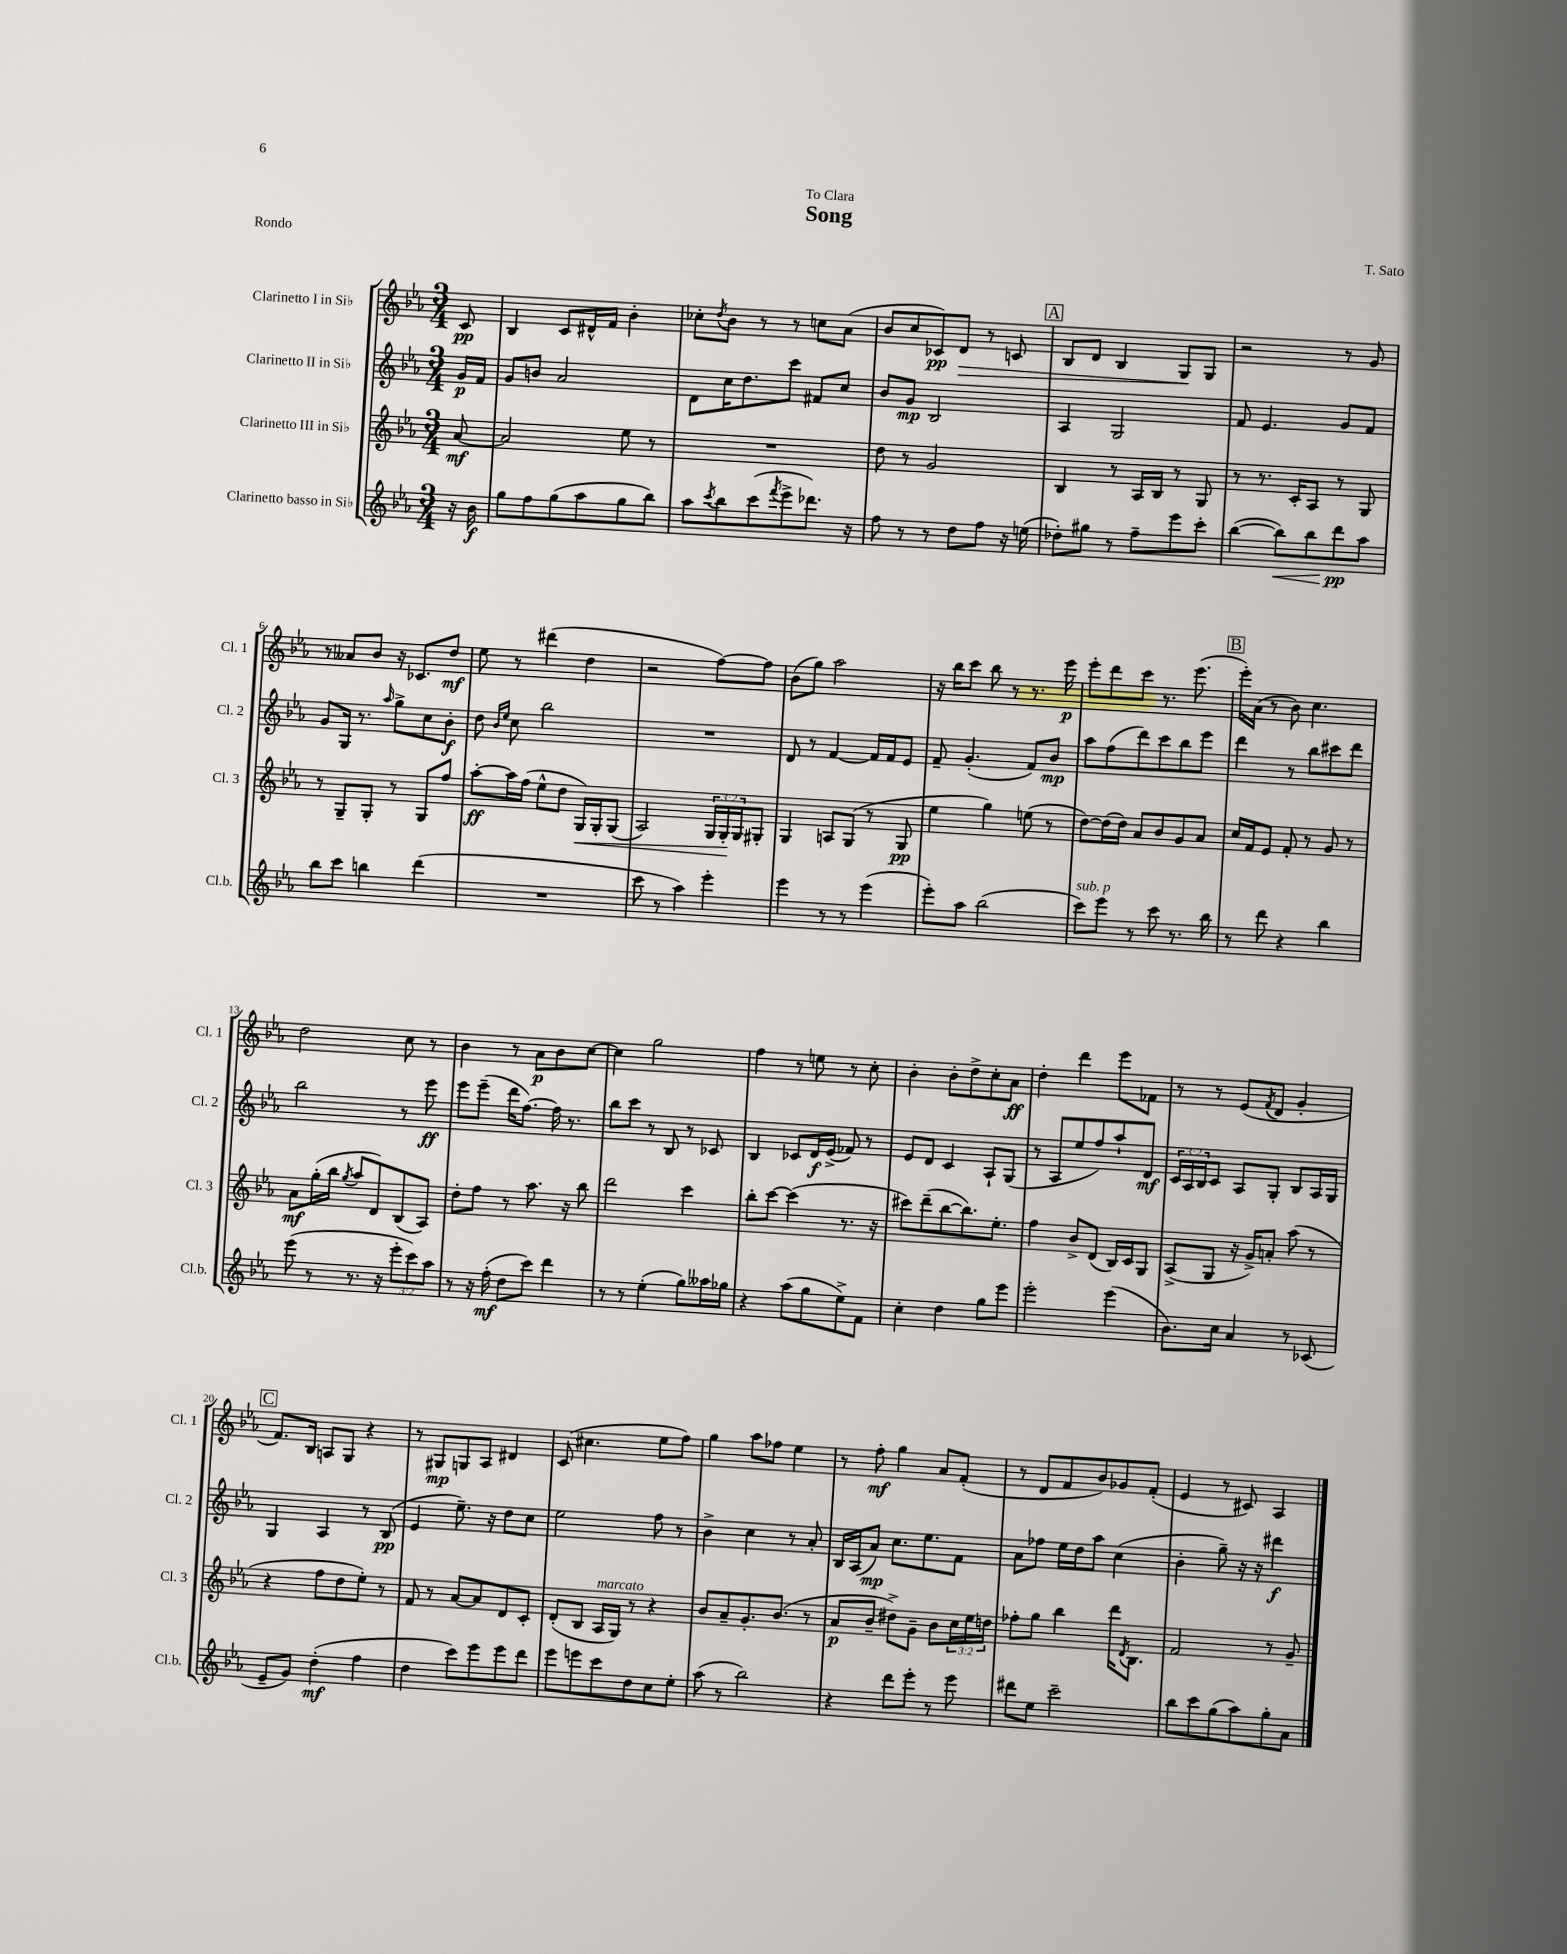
\header { title = "Song" composer = "T. Sato" dedication = "To Clara" piece = "Rondo" }
<<
\new StaffGroup <<
\new Staff = "s0" \with { instrumentName = "Clarinetto I in Sib" shortInstrumentName = "Cl. 1" } {
    \clef treble \key ees \major \numericTimeSignature \time 3/4 \partial 8
    c'8\pp |
    bes4 c'8 dis'16-^ f'16 bes'4-. |
    ces''8-. \acciaccatura { d''8 } bes'8 r8 r8 c''8 aes'8( |
    bes'8 c''8 ces'8\pp) d'8\> r8 c'8 |
    \mark \markup { \box "A" } bes8 d'8 bes4 g8\! g8 |
    r2 r8 g'8 |
    r8 aeses'8 bes'8 r16 ces'8. d''8\mf |
    ees''8 r8 dis'''4( d''4 |
    r2 f''8~) f''8 |
    bes'8( g''8) aes''2 |
    r16 bes''16 c'''8 bes''8 r8 r8. ees'''16\p |
    ees'''8-. d'''8 c'''8 r8. ees'''8.( |
    \mark \markup { \box "B" } ees'''16-.) aes'16( r8 bes'8) c''4. |
    d''2 c''8 r8 |
    bes'4 r8 aes'8\p bes'8 c''8~ |
    c''4 g''2 |
    f''4 r8 e''8 r8 c''8-. |
    bes'4-. bes'8-. d''8-> c''8-. aes'8\ff |
    d''4-. d'''4 ees'''8 fes'8 |
    r8 r8 ees'8( \acciaccatura { f'8 } d'8 g'4-. |
    \mark \markup { \box "C" } f'8.) bes16 a8 g8 r4 |
    r8 gis8\mp g8 aes8 dis'4 |
    c'8( cis''4. ees''8 f''8) |
    g''4 aes''8 fes''8 ees''4 |
    r8 f''8-.\mf g''4 aes'8 f'8-.( |
    r8 d'8 f'8 bes'8) ges'8 f'8-.( |
    ees'4 r8 cis'8) aes4 \bar "|." |
}
\new Staff = "s1" \with { instrumentName = "Clarinetto II in Sib" shortInstrumentName = "Cl. 2" } {
    \clef treble \key ees \major \numericTimeSignature \time 3/4 \override Staff.TupletNumber.text = #tuplet-number::calc-fraction-text \partial 8
    g'16\p f'16 |
    g'8 b'8 aes'2 |
    d'8 c''16 d''8. c'''8 fis'8 c''8 |
    bes'8 g'8\mp bes2 |
    \mark \markup { \box "A" } aes4 g2 |
    f'8 ees'4. g'8 f'8 |
    g'8 g16 r8. \grace { aes''16 } g''8-> c''8 bes'8-.\f |
    d''8 \grace { bes'16 ees''16 } c''8 bes''2 |
    R2. |
    d'8 r8 f'4~ f'16 f'16 ees'8 |
    f'8-- g'4.-.( f'8) bes'8\mp |
    aes''8 f''8( d'''8) c'''8 bes''8 ees'''8 |
    \mark \markup { \box "B" } d'''4 r8 bes''8 cis'''8 d'''8 |
    bes''2 r8 ees'''8\ff |
    ees'''8 ees'''8--( d'''16 f''8.~) f''16 r8. |
    bes''8 c'''8 r8 bes8 r8 ces'8 |
    bes4 ces'8 d'16\f ees'16->( fes'8) r8 |
    ees'8 d'8 c'4 aes8-! g8( |
    r8 aes8 ees''8 f''8) aes''8-! d'8\mf |
    \tuplet 3/2 { c'16 aes16 bes16 } c'8 aes8 g8-. bes8 aes16 g16 |
    \mark \markup { \box "C" } g4 aes4 r8 bes8\pp( |
    ees'4 ees''8.--) r16 d''8 c''8 |
    ees''2 f''8 r8 |
    bes'4-> c''4 r8 aes'8-. |
    bes16 aes16( aes'8\mp) c''8. ees''8. f'8 |
    aes'8 fes''8 ees''16 d''16 aes''8 c''4( |
    bes'4-. g''8--) r16 r16 dis'''4\f \bar "|." |
}
\new Staff = "s2" \with { instrumentName = "Clarinetto III in Sib" shortInstrumentName = "Cl. 3" } {
    \clef treble \key ees \major \numericTimeSignature \time 3/4 \override Staff.TupletNumber.text = #tuplet-number::calc-fraction-text \partial 8
    aes'8~\mf |
    aes'2 ees''8 r8 |
    R2. |
    d''8 r8 g'2 |
    \mark \markup { \box "A" } bes4 r8 aes16 bes16 r8 g8 |
    r8 r8. c'16-. aes8 r8 g8 |
    r8 g8-- g8-. r8 g8 f''8 |
    aes''8~-.\ff aes''16 f''16( ees''8-^ d''8 g16\<) g16-. g8( |
    aes2) \tuplet 3/2 { g16 g16-.\! g16 } gis8-. |
    g4 a8 g8( r8 g8\pp |
    ees''4 g''4) e''8( r8 |
    d''8~) d''16( d''16) aes'8 bes'8 g'8 aes'8 |
    \mark \markup { \box "B" } c''16 f'16 ees'8 f'8-. r8 g'8 r8 |
    aes'8\mf g''16-.( bes''16 \acciaccatura { g''8 } aes''8 d'8) bes8( aes8) |
    d''8-. f''8 r8 aes''8. r16 bes''8 |
    d'''2 c'''4 |
    bes''8-. c'''8~ c'''4( r8. r16 |
    cis'''8) d'''8--( bes''8~ bes''8.) ees''8.-. |
    f''4 bes'8-> d'8( bes16) c'16 g8 |
    aes8->( g8 r16 g'16->) a'8-. aes''8( r8 |
    \mark \markup { \box "C" } r4 f''8 d''8 ees''8-.) r8 |
    f'8 r8 aes'8~ aes'8 d'8 c'8-. |
    d'8-.( bes8 aes16^\markup { \italic "marcato" } g16) r8 r4 |
    bes'8 aes'8-- g'8.-. bes'8.( r8 |
    aes'8\p bes'8-- dis''8->) g'8-- bes'8 \tuplet 3/2 { c''16 ees''16 d''16 } |
    fes''8-. g''8 bes''4 d'''16 \acciaccatura { d'8 } bes8. |
    f'2 r8 g'8-- \bar "|." |
}
\new Staff = "s3" \with { instrumentName = "Clarinetto basso in Sib" shortInstrumentName = "Cl.b." } {
    \clef treble \key ees \major \numericTimeSignature \time 3/4 \override Staff.TupletNumber.text = #tuplet-number::calc-fraction-text \partial 8
    r16 bes'16\f |
    g''8 f''8 g''8( aes''8 g''8 bes''8) |
    aes''8 \acciaccatura { c'''8 } bes''8 c'''8( \acciaccatura { f'''8 } ees'''8-> des'''8.) r16 |
    f''8 r8 r8 d''8 f''8 r16 e''16( |
    \mark \markup { \box "A" } des''8-.) gis''8 r8 f''8-- ees'''8 c'''8-. |
    bes''4~( bes''8\<) bes''8 d'''8\pp\! aes''8 |
    bes''8 c'''8 b''4 d'''4( |
    R2. |
    c'''8 r8 aes''4) ees'''4-. |
    ees'''4 r8 r8 ees'''4( |
    ees'''8-.) aes''8 bes''2( |
    c'''8^\markup { \italic "sub. p" }) ees'''8 r8 c'''8 r8. bes''16 |
    \mark \markup { \box "B" } r8 d'''8 r4 bes''4 |
    ees'''8( r8 r8. r16 \tuplet 3/2 { ees'''8-. c'''8) aes''8 } |
    r8 r16 f''16-.\mf( d''8 c'''8) d'''4 |
    r8 r8 ees''4-.( g''8) aeses''16 ges''16 |
    r4 aes''8( g''8 ees''8->) f'8 |
    c''4-. d''4 g''8 ees'''8 |
    ees'''2-. ees'''4( |
    bes'8.) c''16 aes'4 r8 ces'8( |
    \mark \markup { \box "C" } ees'8-- g'8) d''4-.\mf( f''4 |
    d''4 c'''8) ees'''8 ees'''8 d'''8 |
    ees'''8 e'''8 c'''8 d''8 c''8 ees''8-. |
    aes''8( r8 bes''2) |
    r4 d'''8 ees'''8-. r8 ees'''8 |
    dis'''8 ees''8 c'''2-- |
    bes''8 c'''8 g''8( aes''8) g''8-. aes'8 \bar "|." |
}
>>
>>
